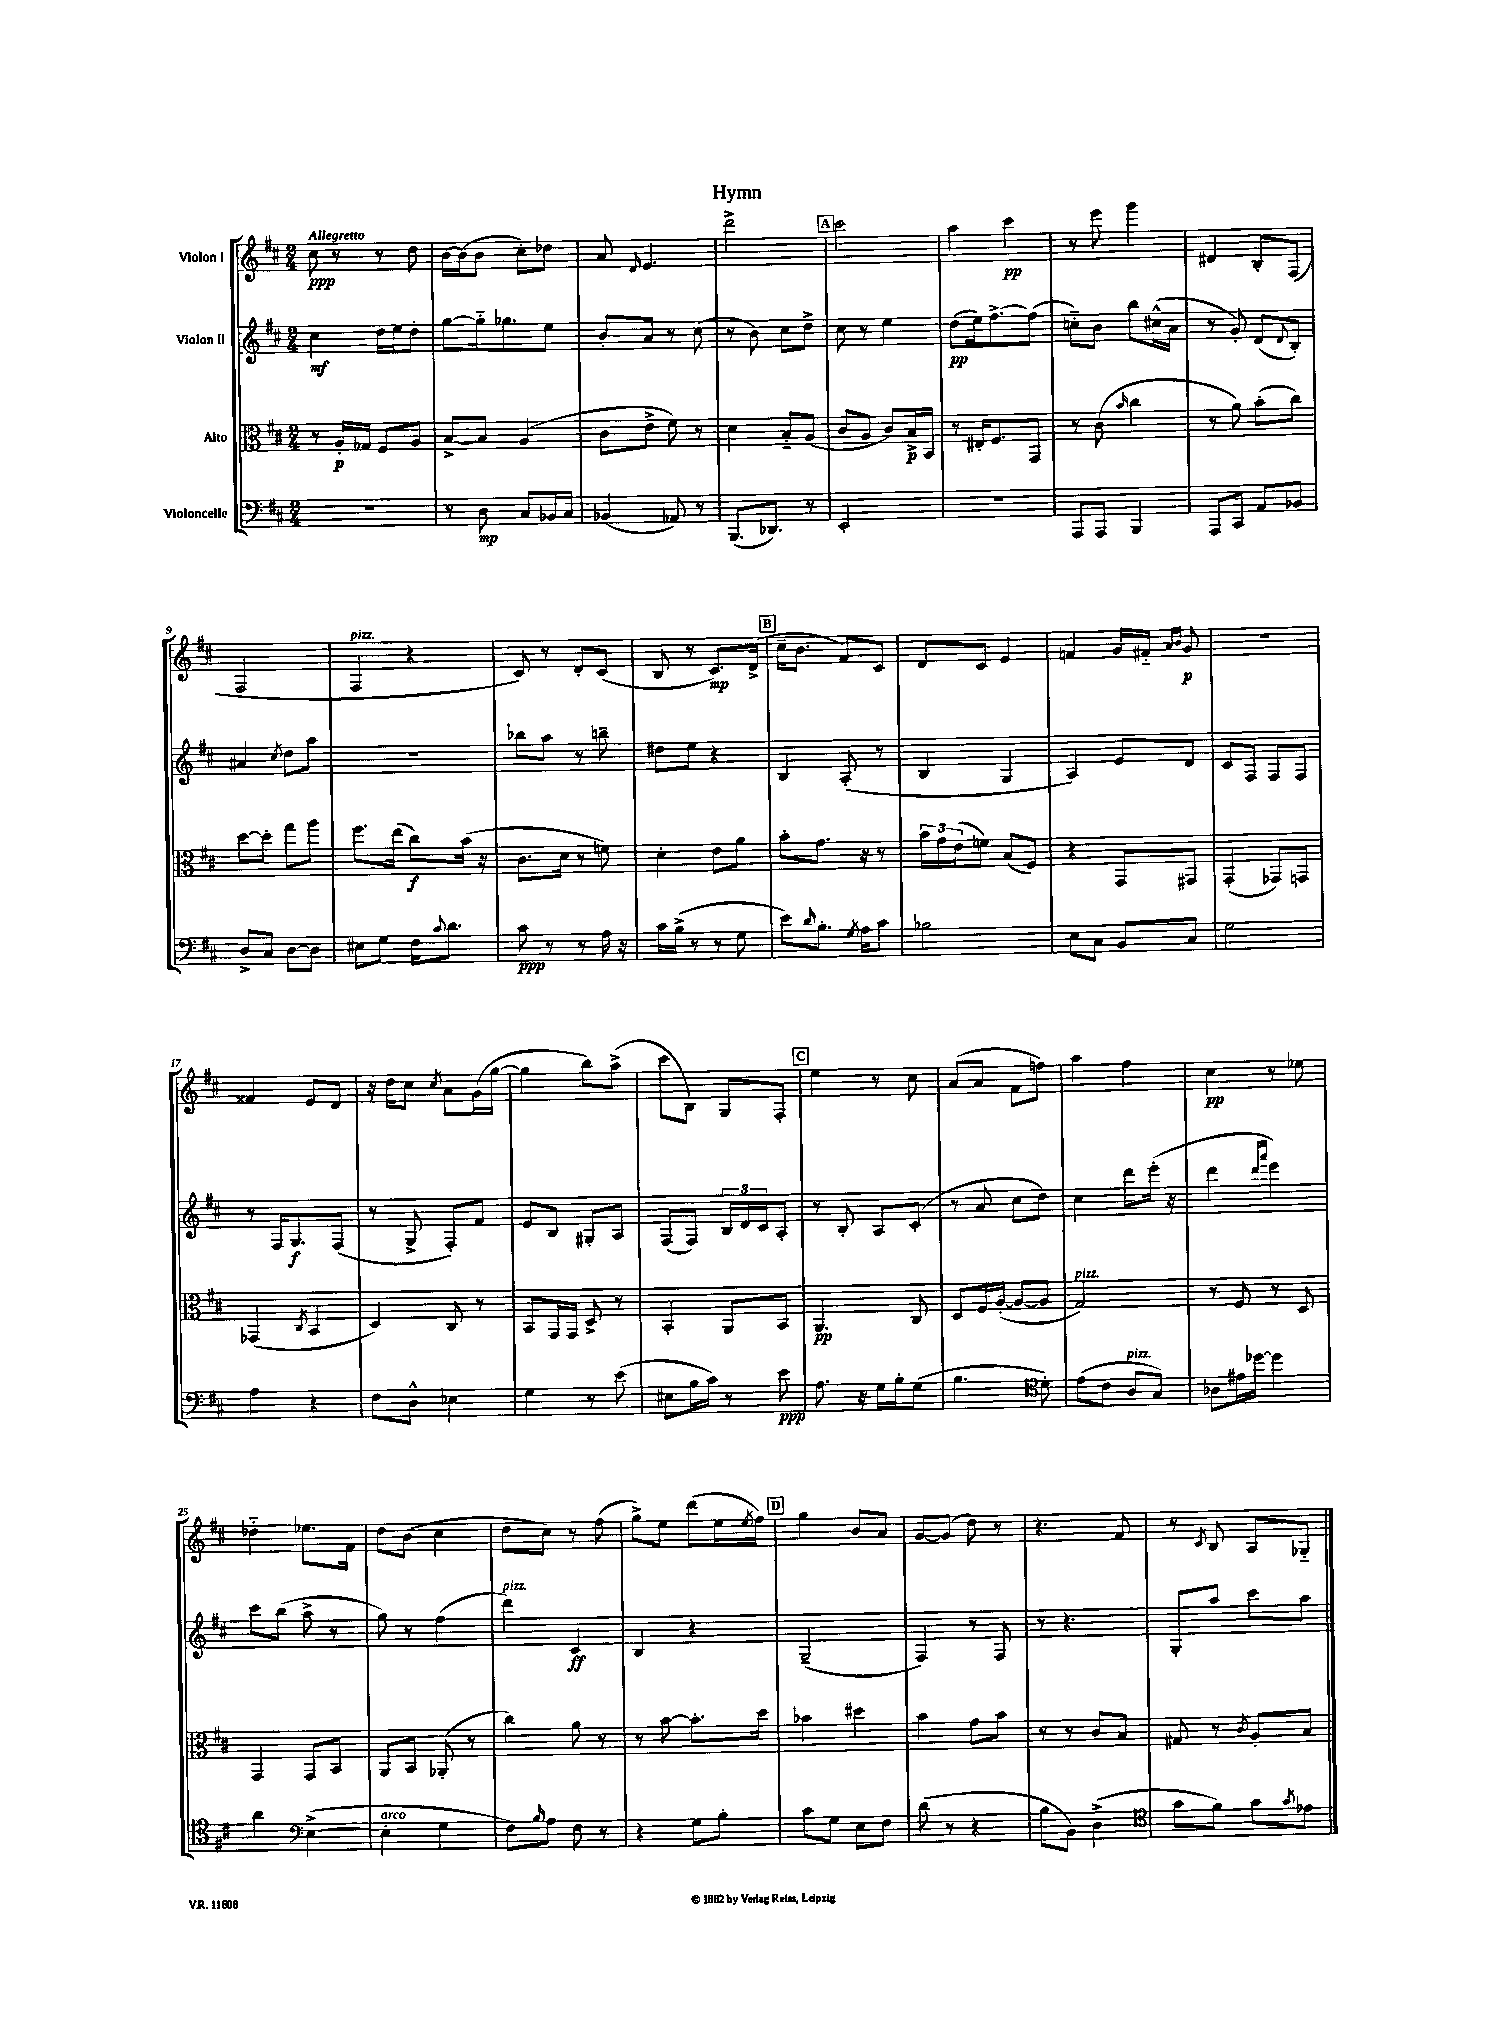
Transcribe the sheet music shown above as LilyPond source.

\header { title = "Hymn" }
<<
\new StaffGroup <<
\new Staff = "s0" \with { instrumentName = "Violon I" } {
    \clef treble \key d \major \numericTimeSignature \time 2/4 \tempo "Allegretto"
    cis''8\ppp r8 r8 d''8 |
    b'16~ b'16( b'8 cis''8-.) des''8 |
    a'8 \grace { d'16 } e'4. |
    d'''2-> |
    \mark \markup { \box "A" } cis'''2 |
    a''4 cis'''4\pp |
    r8 e'''8 g'''4 |
    dis'4 b8-. fis8( |
    fis2 |
    fis4^\markup { \italic "pizz." } r4 |
    cis'8) r8 d'8-. cis'8( |
    b8 r8 cis'8.\mp) d'16->( |
    \mark \markup { \box "B" } cis''16-- b'8. fis'8) cis'8 |
    d'8 cis'8 e'4 |
    f'4 g'16 fis'16-_ \grace { a'16 b'16 } g'8\p |
    R2 |
    fisis'4 e'8 d'8 |
    r16 d''16 cis''8 \acciaccatura { cis''8 } a'8 g'16( g''16~ |
    g''4 b''8) a''8->( |
    cis'''8 b8) g8 fis8-. |
    \mark \markup { \box "C" } e''4 r8 cis''8 |
    a'8( a'8 fis'8 f''8) |
    a''4 fis''4 |
    cis''4\pp r8 ees''8 |
    des''4-_ ees''8. fis'16 |
    d''8 b'8( cis''4 |
    d''8 cis''8) r8 fis''8( |
    g''8->) e''8 d'''8( e''16 \acciaccatura { e''8 } fis''16) |
    \mark \markup { \box "D" } g''4 b'8 a'8 |
    g'8~ g'8( d''8) r8 |
    r4. fis'8 |
    r8 \acciaccatura { cis'8 } b8 a8 ges8-_ \bar "|." |
}
\new Staff = "s1" \with { instrumentName = "Violon II" } {
    \clef treble \key d \major \numericTimeSignature \time 2/4
    cis''4\mf d''16 e''16 d''8-. |
    g''8~ g''16-_ ges''8. e''8 |
    b'8-. a'8 r8 cis''8( |
    r8 b'8) cis''8 d''8-> |
    \mark \markup { \box "A" } cis''8 r8 e''4 |
    d''8\pp( e''16) fis''8.~-> fis''8( |
    c''8-_) b'8 b''8 cis''16-^( a'16 |
    r8 g'8-.) d'8( \appoggiatura { d'8 } b8-.) |
    ais'4 \acciaccatura { cis''8 } d''8 a''8 |
    r2 |
    bes''8 a''8 r8 b''8-- |
    dis''8 e''8 r4 |
    \mark \markup { \box "B" } b4 a8-.( r8 |
    b4 g4 |
    a4) e'8 d'8 |
    cis'8 fis8 fis8 fis8 |
    r8 fis16 g8.\f fis8( |
    r8 g8-> fis8-.) fis'8 |
    e'8 b8 gis8-. a8 |
    fis8( fis8) \tuplet 3/2 { b16 d'16 cis'16 } a8-. |
    \mark \markup { \box "C" } r8 b8-. a8 cis'8-.( |
    r8 a'8 cis''8 d''8) |
    cis''4 d'''8 e'''16-.( r16 |
    d'''4 \grace { d'''16 a'''16 } e'''4) |
    cis'''8 b''8( a''8-> r8 |
    g''8) r8 fis''4( |
    d'''4^\markup { \italic "pizz." }) cis'4\ff |
    b4 r4 |
    \mark \markup { \box "D" } g2--( |
    fis4) r8 fis8 |
    r8 r4. |
    g8-. a''8 cis'''8 a''8 \bar "|." |
}
\new Staff = "s2" \with { instrumentName = "Alto" } {
    \clef alto \key d \major \numericTimeSignature \time 2/4
    r8 a16-.\p ges16 fis8 a8 |
    b8~-> b8 a4( |
    cis'8 e'8-> fis'8) r8 |
    d'4 b8-_ a8( |
    \mark \markup { \box "A" } cis'8 a8 cis'8) b16->\p b,16 |
    r8 eis16-. fis8. g,8 |
    r8 cis'8( \grace { b'16 } cis''4 |
    r8 a'8) b'8-.( cis''8) |
    d''8~ d''8-. g''8 a''8 |
    fis''8. e''16( cis''8\f) b'16( r16 |
    cis'8. d'16 r8 f'8) |
    d'4-. e'8 a'8 |
    \mark \markup { \box "B" } b'8-. g'8. r16 r8 |
    \tuplet 3/2 { b'16 g'16 e'16( } f'8) b8( fis8) |
    r4 g,8 gis,8 |
    g,4-.( ges,8) g,8 |
    ges,4( \acciaccatura { cis8 } b,4 |
    d4) cis8 r8 |
    b,8 g,16 g,16 d8-> r8 |
    b,4-. a,8 b,8 |
    \mark \markup { \box "C" } a,4.\pp cis8 |
    d8 fis16 a16~-.( a8~ a8 |
    g2^\markup { \italic "pizz." }) |
    r8 fis8 r8 d8 |
    g,4 g,8 b,8 |
    a,8 b,8 aes,8-.( r8 |
    cis''4) a'8 r8 |
    r8 b'8~ b'8.-. d''16 |
    \mark \markup { \box "D" } bes'4 dis''4 |
    b'4 g'8 b'8 |
    r8 r8 cis'8 b8 |
    gis8 r8 \acciaccatura { cis'8 } a8-. b8 \bar "|." |
}
\new Staff = "s3" \with { instrumentName = "Violoncelle" } {
    \clef bass \key d \major \numericTimeSignature \time 2/4
    R2 |
    r8 d8\mp cis8 bes,16 cis16 |
    bes,4( aes,8) r8 |
    b,,8.( des,8.) r8 |
    \mark \markup { \box "A" } e,2-. |
    R2 |
    a,,8 a,,8 b,,4 |
    a,,8 cis,8 a,8 bes,8 |
    d8-> cis8 d8~ d8 |
    eis8 g8 fis16 \appoggiatura { cis'8 } d'8. |
    cis'8\ppp r8 r8 a16 r16 |
    cis'16 b16->( r8 r8 g8 |
    \mark \markup { \box "B" } e'8) \grace { d'16 } b8.-. \acciaccatura { g8 } a16 cis'8 |
    bes2 |
    e8 cis8 b,8 cis8 |
    g2 |
    a4 r4 |
    fis8 d8-^ ees4 |
    g4 r8 e'8( |
    eis8 b16 cis'16) r8 e'8\ppp |
    \mark \markup { \box "C" } a8. r16 g16 b16-. g8( |
    b4. \clef tenor d'8-.) |
    e'8( cis'8 a8^\markup { \italic "pizz." } g8) |
    aes8 eis'16 des''16~ des''4 |
    a'4 \clef bass e4~->( |
    e4-.^\markup { \italic "arco" } g4 |
    fis8) \grace { b16 } a8 fis8 r8 |
    r4 g8 b8-. |
    \mark \markup { \box "D" } cis'8 g8 e8 fis8 |
    d'8( r8 r4 |
    b8 b,8) d4->( |
    \clef tenor g'8 fis'8) g'8 \acciaccatura { g'8 } ees'8 \bar "|." |
}
>>
>>
